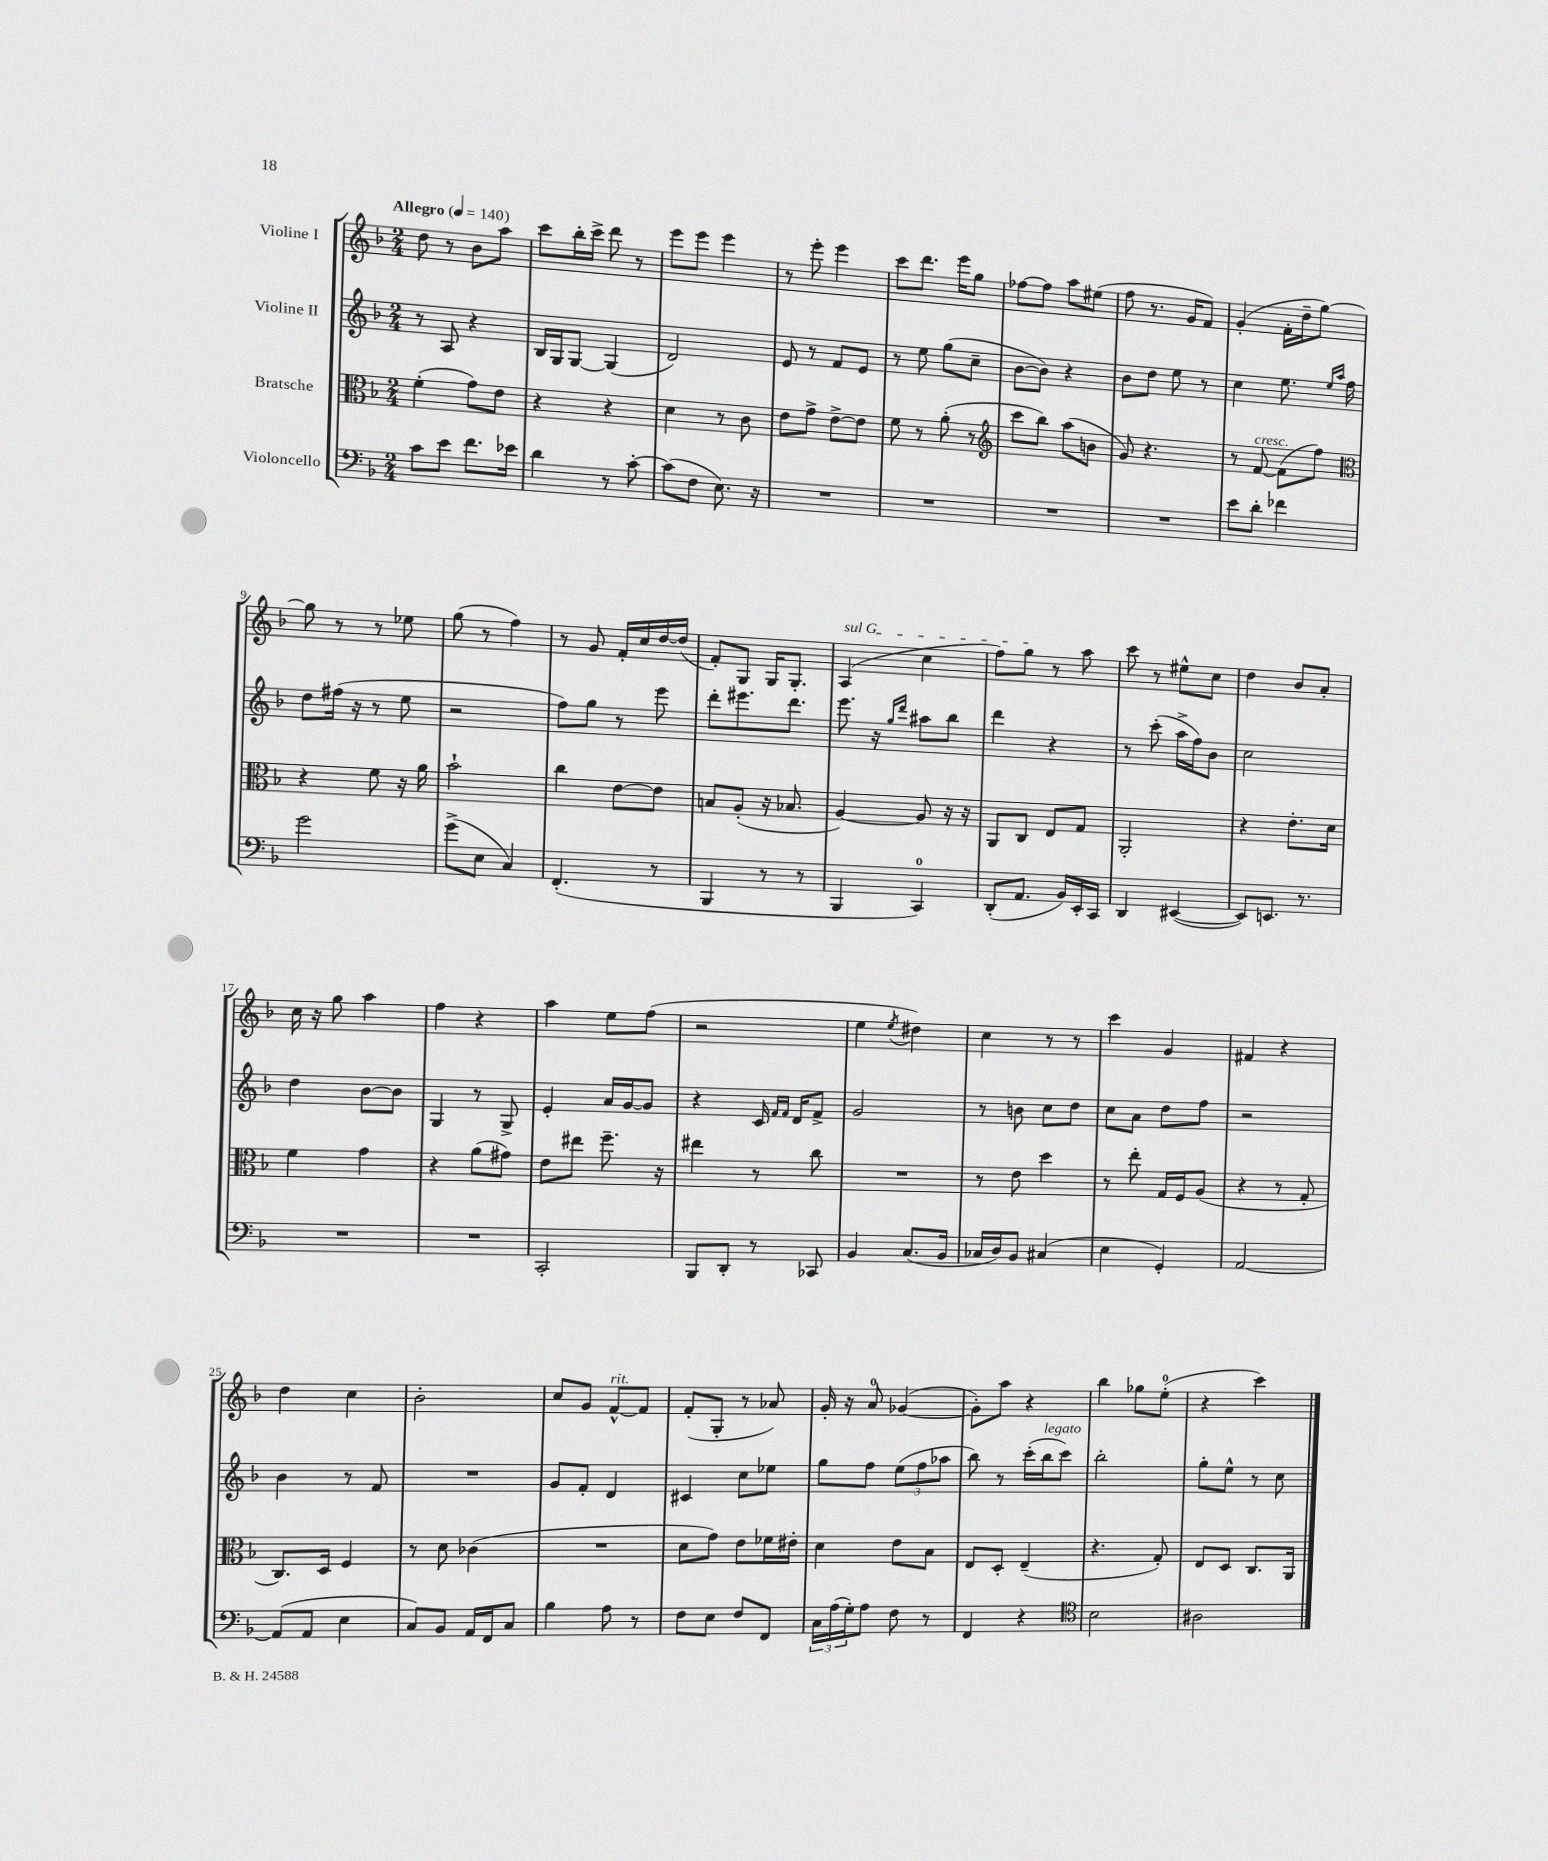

**kern	**kern	**kern	**kern
*staff4	*staff3	*staff2	*staff1
*clefF4	*clefC3	*clefG2	*clefG2
*k[b-]	*k[b-]	*k[b-]	*k[b-]
*M2/4	*M2/4	*M2/4	*M2/4
*MM140	*MM140	*MM140	*MM140
8c\L	(4f'\	8r	8dd\
8e\J	.	8A/	8r
8.f\L	8g\L)	4r	8b-\L
.	8e\J	.	8aa\J
16e-\Jk	.	.	.
=	=	=	=
4d\	4r	16B-/LL	8ccc\L
.	.	16G/J	.
.	.	[8G/J	16bb-'\L
.	.	.	16ccc^\JJ
8r	4r	(4G/]	8ddd\
[8c'\	.	.	8r
=	=	=	=
(8c\]L	4d\	2d/)	8eee\L
8F\J	.	.	8eee\J
8.E\)	8r	.	4eee\
.	8c\	.	.
16r	.	.	.
=	=	=	=
2r	8e\L	8e/	8r
.	8g^\J	8r	8eee'\
.	[8e^\L	8f/L	4eee\
.	8e\]J	8e/J	.
=	=	=	=
2r	8f\	8r	8ccc\L
.	8r	8ee\	8.ddd\J
.	(8a'\	(8gg\L	.
.	.	.	16eee\LK
.	8r	8cc~\J	8gg\J
=	=	=	=
*	*clefG2	*	*
2r	8ccc\L	[8b-\L	[8ff-\L
.	8bb-\J)	8b-\]J)	8ff-\]J
.	(8aa\L	4r	8aa\L
.	8b\J	.	(8ee#\J
=	=	=	=
2r	8g/)	8b-\L	8ff\
.	4.r	8dd\J	8.r
.	.	8ee\	.
.	.	.	16g/LK
.	.	8r	8f/J)
=	=	=	=
8e\L	8r	4cc\	(4g'/
8d'\J	[8f/	.	.
4f-\	(8f\]L	8.ee\	16f'\LL
.	.	.	16dd~\J
.	8ff\J)	.	[8gg\J)
.	.	16qqee/LL	.
.	.	16qqaa/JJ	.
.	.	16ff\	.
=	=	=	=
*	*clefC3	*	*
2g\	4r	8dd\L	8gg\]
.	.	(16ff#\Jk	8r
.	.	16r	.
.	8f\	8r	8r
.	16r	8ee\	8ee-\
.	16a\	.	.
=	=	=	=
(8g^\L	2b-`\	2r	(8gg\
8E\J	.	.	8r
4C/)	.	.	4ff\)
=	=	=	=
(4.FF'/	4cc\	8ff\L)	8r
.	.	8gg\J	8g/
.	[8e\L	8r	16f'/LL
.	.	.	16cc/
8r	8e\]J	8eee\	[16dd/
.	.	.	(16dd/]JJ
=	=	=	=
4BBB-/	8B/L	8ddd'\L	8f'/L)
.	(8A'/J	8.eee#\	8G/J
8r	16r	.	16G/LK
.	8.B-/	8.ddd\J	8.G'/J
8r	.	.	.
=	=	=	=
4BBB-/	[4A/)	8.eee\	(4A/
.	.	16r	.
.	.	16qqgg/LL	.
.	.	16qqddd/JJ	.
4CC/)	8A/]	8aa#\L	4cc\
.	16r	8bb-\J	.
.	16r	.	.
=	=	=	=
(8DD'/L	8AA/L	4ddd\	8ff\L)
8.AA/J	8C/J	.	8gg\J
.	8E/L	4r	8r
16BB-/LL)	.	.	.
16EE'/	8G/J	.	8aa\
16CC/JJ	.	.	.
=	=	=	=
4DD/	2AA'/	8r	8ccc\
.	.	(8ccc'\	8r
([4EE#/	.	16aa^\LL	8ee#^^\L
.	.	16ff\J)	.
.	.	8b-\J	8cc\J
=	=	=	=
8EE#/]L)	4r	2cc\	4dd\
8.EE/J	.	.	.
.	8.e'\L	.	8b-/L
8.r	.	.	.
.	.	.	8a'/J
.	16d\Jk	.	.
=	=	=	=
2r	4f\	4dd\	16cc\
.	.	.	16r
.	.	.	8gg\
.	4g\	[8b-\L	4aa\
.	.	8b-\]J	.
=	=	=	=
2r	4r	4G/	4ff\
.	(8a\L	8r	4r
.	8g#\J)	8G^/	.
=	=	=	=
2CC'/	8e\L	4e'/	4aa\
.	8ee#\J	.	.
.	8.ff~\	16a/LL	8ee\L
.	.	[16g/J	.
.	.	8g/]J	(8ff\J
.	16r	.	.
=	=	=	=
8BBB-/L	4ee#\	4r	2r
8DD'/J	.	.	.
8r	8r	16c/	.
.	.	16qqf/LL	.
.	.	16qqf/JJ	.
.	.	16d/LK	.
8CC-/	8cc\	8f^/J	.
=	=	=	=
4BB-/	2r	2g/	4ee\
.	.	.	8qee/
(8.C/L	.	.	4dd#\)
16BB-/Jk	.	.	.
=	=	=	=
16C-/LL	8r	8r	4cc\
16D/J)	.	.	.
8BB-/J	8e\	8b\	.
(4C#/	4dd\	8cc\L	8r
.	.	8dd\J	8r
=	=	=	=
4E\	8r	8cc\L	4ccc\
.	8ee'\	8a\J	.
4GG'/)	16G/LL	8dd\L	4g/
.	16F/J	.	.
.	(8A/J	8ff\J	.
=	=	=	=
[2AA/	4r	2r	4f#/
.	8r	.	4r
.	8G'/	.	.
=	=	=	=
(8AA/]L	8.C/L)	4b-\	4dd\
8AA/J	.	.	.
.	16D/Jk	.	.
4E\	4F/	8r	4cc\
.	.	8f/	.
=	=	=	=
8C/L)	8r	2r	2b-'\
8BB-/J	8d\	.	.
16AA/LL	(4c-\	.	.
16FF/J	.	.	.
8C/J	.	.	.
=	=	=	=
4B-\	2r	8g/L	8cc/L
.	.	8f'/J	8g/J
8A\	.	4d/	[8f^^/L
8r	.	.	8f/]J
=	=	=	=
8F\L	8d\L	4c#/	(8f'/L
8E\J	8g\J)	.	8G'/J
8F/L	8e\L	8cc\L	8r
8FF/J	16f-\L	8ee-\J	8a-/)
.	16e#'\JJ	.	.
=	=	=	=
24C\LL	4d\	8gg\L	16g'/
(24A\	.	.	.
.	.	.	16r
24G'\J)	.	.	.
8A\J	.	8ff\J	8a/
8F\	8e\L	(12ee\L	([4g-/
.	.	12ff\	.
8r	8B-\J	.	.
.	.	12aa-\J	.
=	=	=	=
4FF/	8E/L	8bb-\)	8g-'\]L)
.	8D'/J	8r	8aa\J
4r	(4E~/	(16ccc'\LL	4r
.	.	16bb-\J	.
.	.	8ccc\J)	.
=	=	=	=
*clefC4	*	*	*
2B-\	4.r	2bb-'\	4bb-\
.	.	.	8gg-\L
.	8G'/)	.	(8ee'\J
=	=	=	=
2A#\	8E/L	8gg'\L	4r
.	8D/J	8ee^^\J	.
.	8.C/L	8r	4ccc\)
.	.	8cc\	.
.	16AA/Jk	.	.
==	==	==	==
*-	*-	*-	*-
